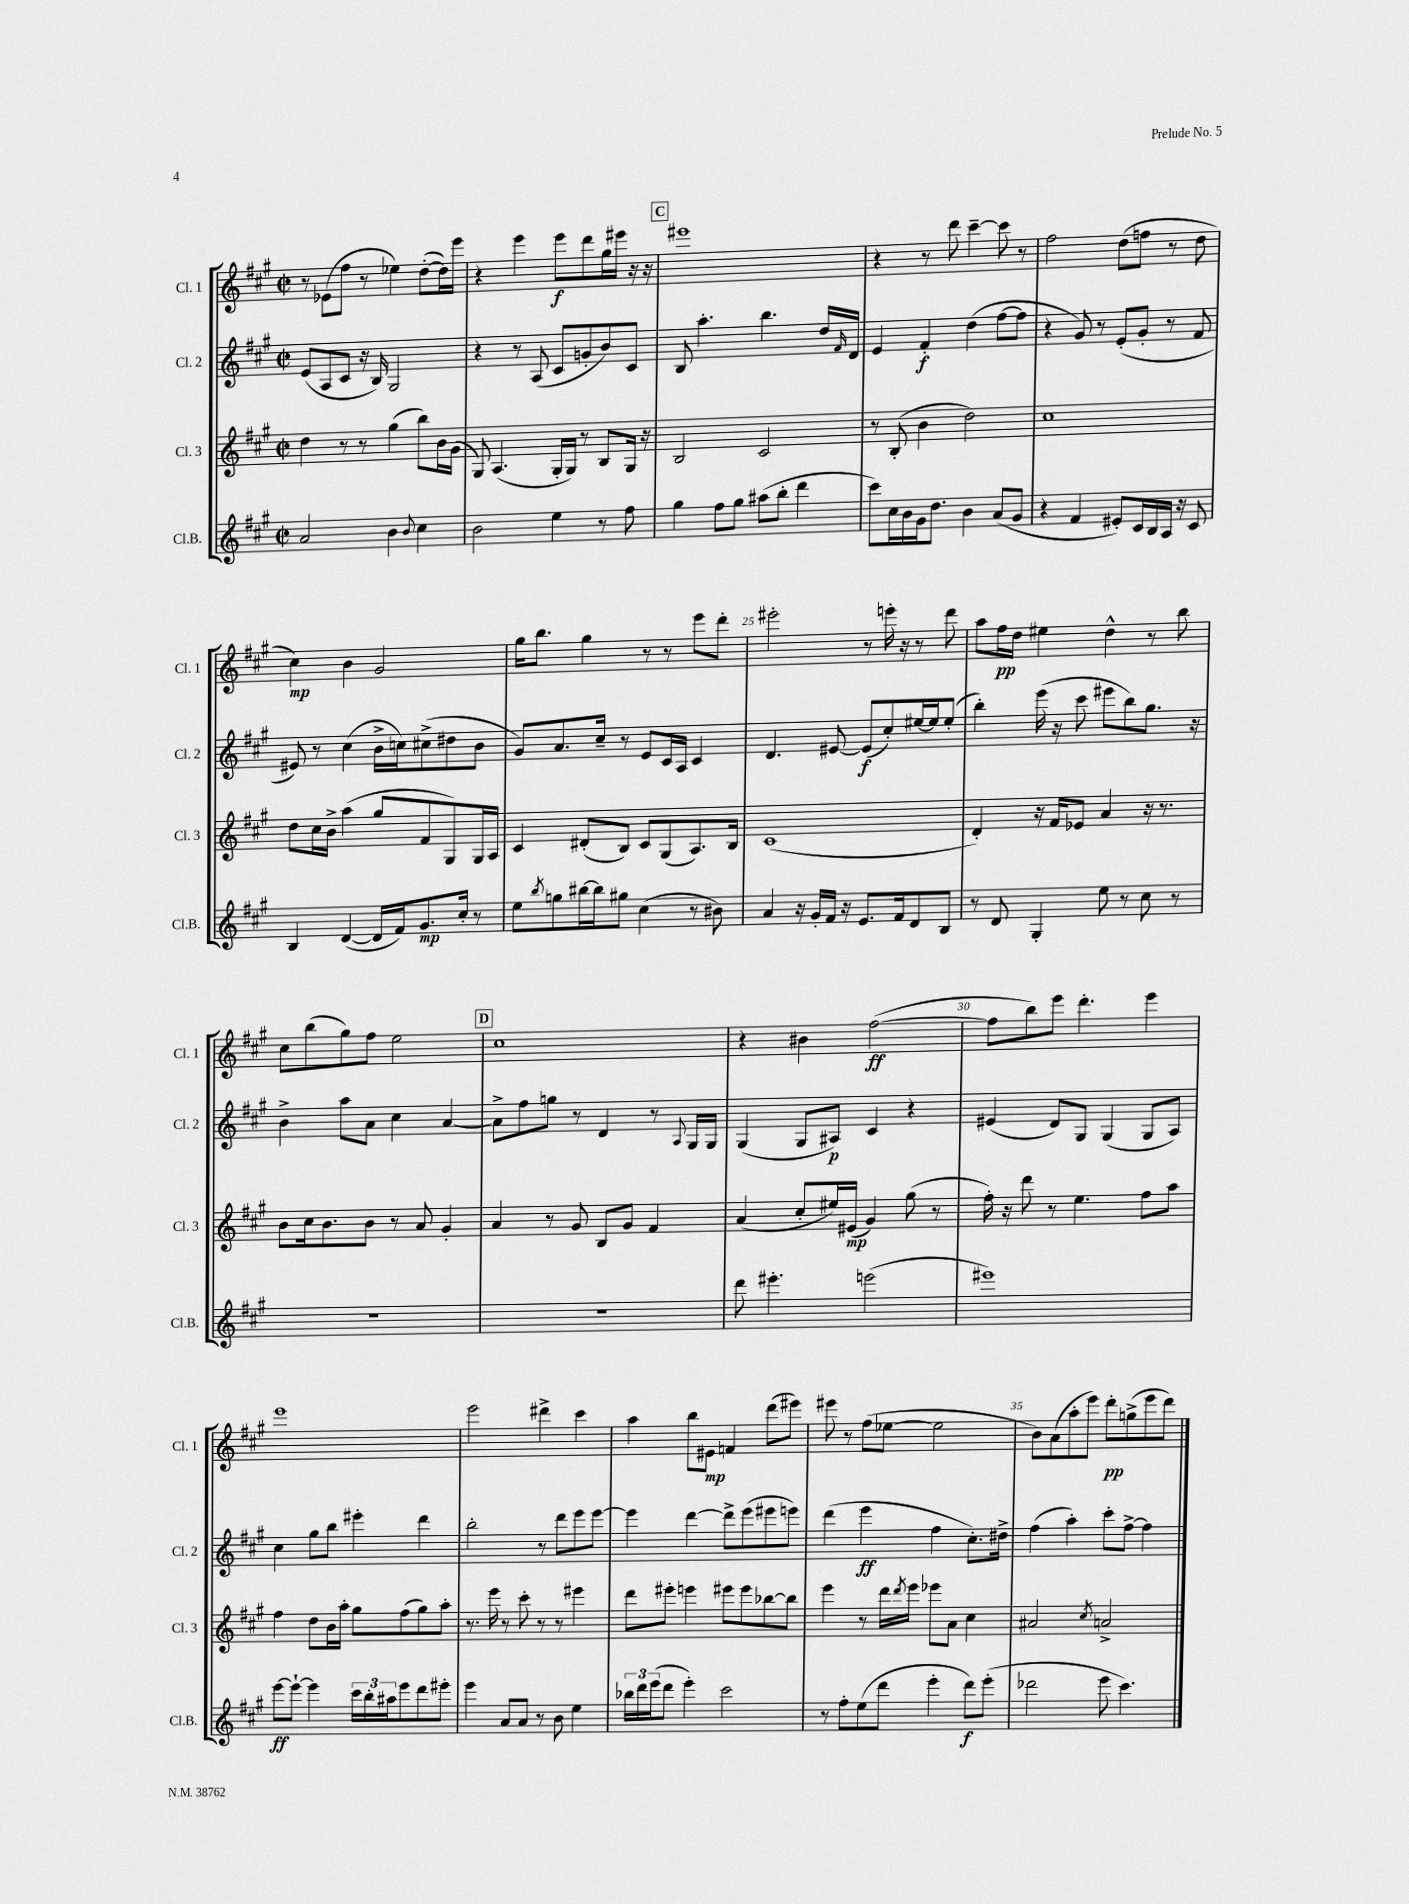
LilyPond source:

<<
\new StaffGroup <<
\new Staff = "s0" \with { instrumentName = "Cl. 1" shortInstrumentName = "Cl. 1" } {
    \clef treble \key a \major \defaultTimeSignature \time 2/2
    r8 ees'8( fis''8 r8 ees''4) d''8~-.( d''16) e'''16 |
    r4 e'''4 e'''8\f d'''8 gis''16 eis'''16 r16 r16 |
    \mark \markup { \box "C" } eis'''1 |
    r4 r8 d'''8 cis'''4~-- cis'''8 r8 |
    fis''2 d''8( f''8 r8 d''8 |
    cis''4\mp) b'4 gis'2 |
    gis''16 b''8. gis''4 r8 r8 e'''8 d'''8-. |
    eis'''2-. r8 e'''16-. r16 r8 d'''8 |
    a''8 fis''16\pp d''16 eis''4 d''4-^ r8 b''8 |
    cis''8 b''8( gis''8) fis''8 e''2 |
    \mark \markup { \box "D" } cis''1 |
    r4 bis'4 fis''2~\ff( |
    fis''8 b''8) e'''8 d'''4.-. e'''4 |
    e'''1 |
    e'''2 dis'''4-> cis'''4 |
    a''4 b''8 eis'8\mp f'4 d'''8( eis'''8) |
    eis'''8 r8 fis''8( ees''8~ ees''2 |
    b'8) a'8( a''8-. e'''8) d'''8-.\pp g''8->( e'''8 d'''8) \bar "|." |
}
\new Staff = "s1" \with { instrumentName = "Cl. 2" shortInstrumentName = "Cl. 2" } {
    \clef treble \key a \major \defaultTimeSignature \time 2/2
    e'8( a8 cis'8 r16 b16) gis2 |
    r4 r8 a8( cis'8 g'8-. b'8) cis'8 |
    \mark \markup { \box "C" } b8 a''4.-. b''4. d''16 \grace { fis'16 } d'16 |
    e'4 fis'4-.\f d''4( fis''8~ fis''8 |
    r4 gis'8) r8 e'8-.( gis'8-. r8 fis'8 |
    eis'8) r8 cis''4( b'16-> c''16) cis''8->( dis''8 b'8 |
    gis'8) a'8. cis''16-- r8 e'8 cis'16 a16 cis'4 |
    d'4. eis'8~ eis'8\f( cis''8-.) eis''16~ eis''16 eis''8-.( |
    b''4-.) e'''16( r16 cis'''8 eis'''8 b''8) gis''8. r16 |
    b'4-> a''8 a'8 cis''4 a'4~ |
    \mark \markup { \box "D" } a'8-> fis''8 g''8 r8 d'4 r8 \appoggiatura { a8 } gis16 gis16 |
    gis4( gis8 ais8\p) cis'4 r4 |
    eis'4( d'8) gis8 gis4( gis8 a8) |
    cis''4 gis''8 b''8 eis'''4-. d'''4 |
    b''2-. r8 d'''8 e'''8 e'''8~ |
    e'''4 d'''4~ d'''8-> e'''8( eis'''8 e'''8) |
    d'''4( e'''4\ff fis''4 cis''8.-.) dis''16-> |
    fis''4( a''4-.) cis'''8-. fis''8~-> fis''4 \bar "|." |
}
\new Staff = "s2" \with { instrumentName = "Cl. 3" shortInstrumentName = "Cl. 3" } {
    \clef treble \key a \major \defaultTimeSignature \time 2/2
    d''4 r8 r8 gis''4( b''8) b'16 gis'16( |
    gis8) a4.( gis16-. gis16) r8 b8 gis16 r16 |
    \mark \markup { \box "C" } b2 cis'2 |
    r8 b8-.( b'4 d''2) |
    cis''1 |
    d''8 cis''16 b'16-> a''4( gis''8 fis'8 gis8) gis16 a16 |
    cis'4 dis'8-.( b8) cis'8 gis8( a8.) b16 |
    cis'1( |
    d'4-.) r16 fis'16 ees'8 a'4 r16 r8. |
    b'8 cis''16 b'8. b'8 r8 a'8 gis'4-. |
    \mark \markup { \box "D" } a'4 r8 gis'8 b8 gis'8 fis'4 |
    a'4( cis''8-. eis''16) eis'16\mp( gis'4) gis''8( r8 |
    fis''16-.) r16 d'''8 r8 e''4. fis''8 a''8 |
    fis''4 d''8 b'16 a''16-. gis''8 fis''8( gis''8) a''8-. |
    r8. e'''16 r8 cis'''8-. r8 r8 eis'''4 |
    d'''8 eis'''8-. e'''4 eis'''8 eis'''8 bes''8~ bes''8 |
    e'''4 r8 d'''16 \acciaccatura { d'''8 } e'''16 ees'''8 a'8 cis''4 |
    ais'2 \acciaccatura { cis''8 } a'2-> \bar "|." |
}
\new Staff = "s3" \with { instrumentName = "Cl.B." shortInstrumentName = "Cl.B." } {
    \clef treble \key a \major \defaultTimeSignature \time 2/2
    a'2 b'4 \appoggiatura { b'8 } cis''4 |
    b'2 e''4 r8 fis''8 |
    \mark \markup { \box "C" } gis''4 fis''8 gis''8 ais''8( b''8-. d'''4 |
    cis'''8) cis''16 b'16 gis'16 d''8. b'4 a'8( gis'8 |
    r4 fis'4 eis'8-.) cis'16 b16 a16 r16 cis'8 |
    b4 d'4~( d'16 fis'16) gis'8.\mp cis''16-. r8 |
    e''8 \acciaccatura { b''8 } g''8 bis''16~ bis''16 gis''8 cis''4( r8 bis'8) |
    a'4 r16 gis'16-. fis'16 r16 e'8. fis'16 d'8 b8 |
    r8 d'8 gis4-. e''8 r8 cis''8 r8 |
    R1 |
    \mark \markup { \box "D" } R1 |
    d'''8 eis'''4.-. e'''2( |
    eis'''1) |
    e'''8~\ff e'''8~-! e'''4 \tuplet 3/2 { cis'''16 b''16-. ais''16 } e'''8 d'''8 eis'''8-. |
    e'''4 a'8 a'8 r8 b'8 e''4 |
    \tuplet 3/2 { bes''16 d'''16 e'''16( } d'''8 e'''4-.) cis'''2 |
    r8 fis''8-. e''8( d'''8 e'''4-. d'''8\f) e'''8-.( |
    des'''2 e'''8 cis'''4.) \bar "|." |
}
>>
>>
\layout { \context { \Score currentBarNumber = #18 \override BarNumber.break-visibility = ##(#f #t #t) barNumberVisibility = #(every-nth-bar-number-visible 5) } }
